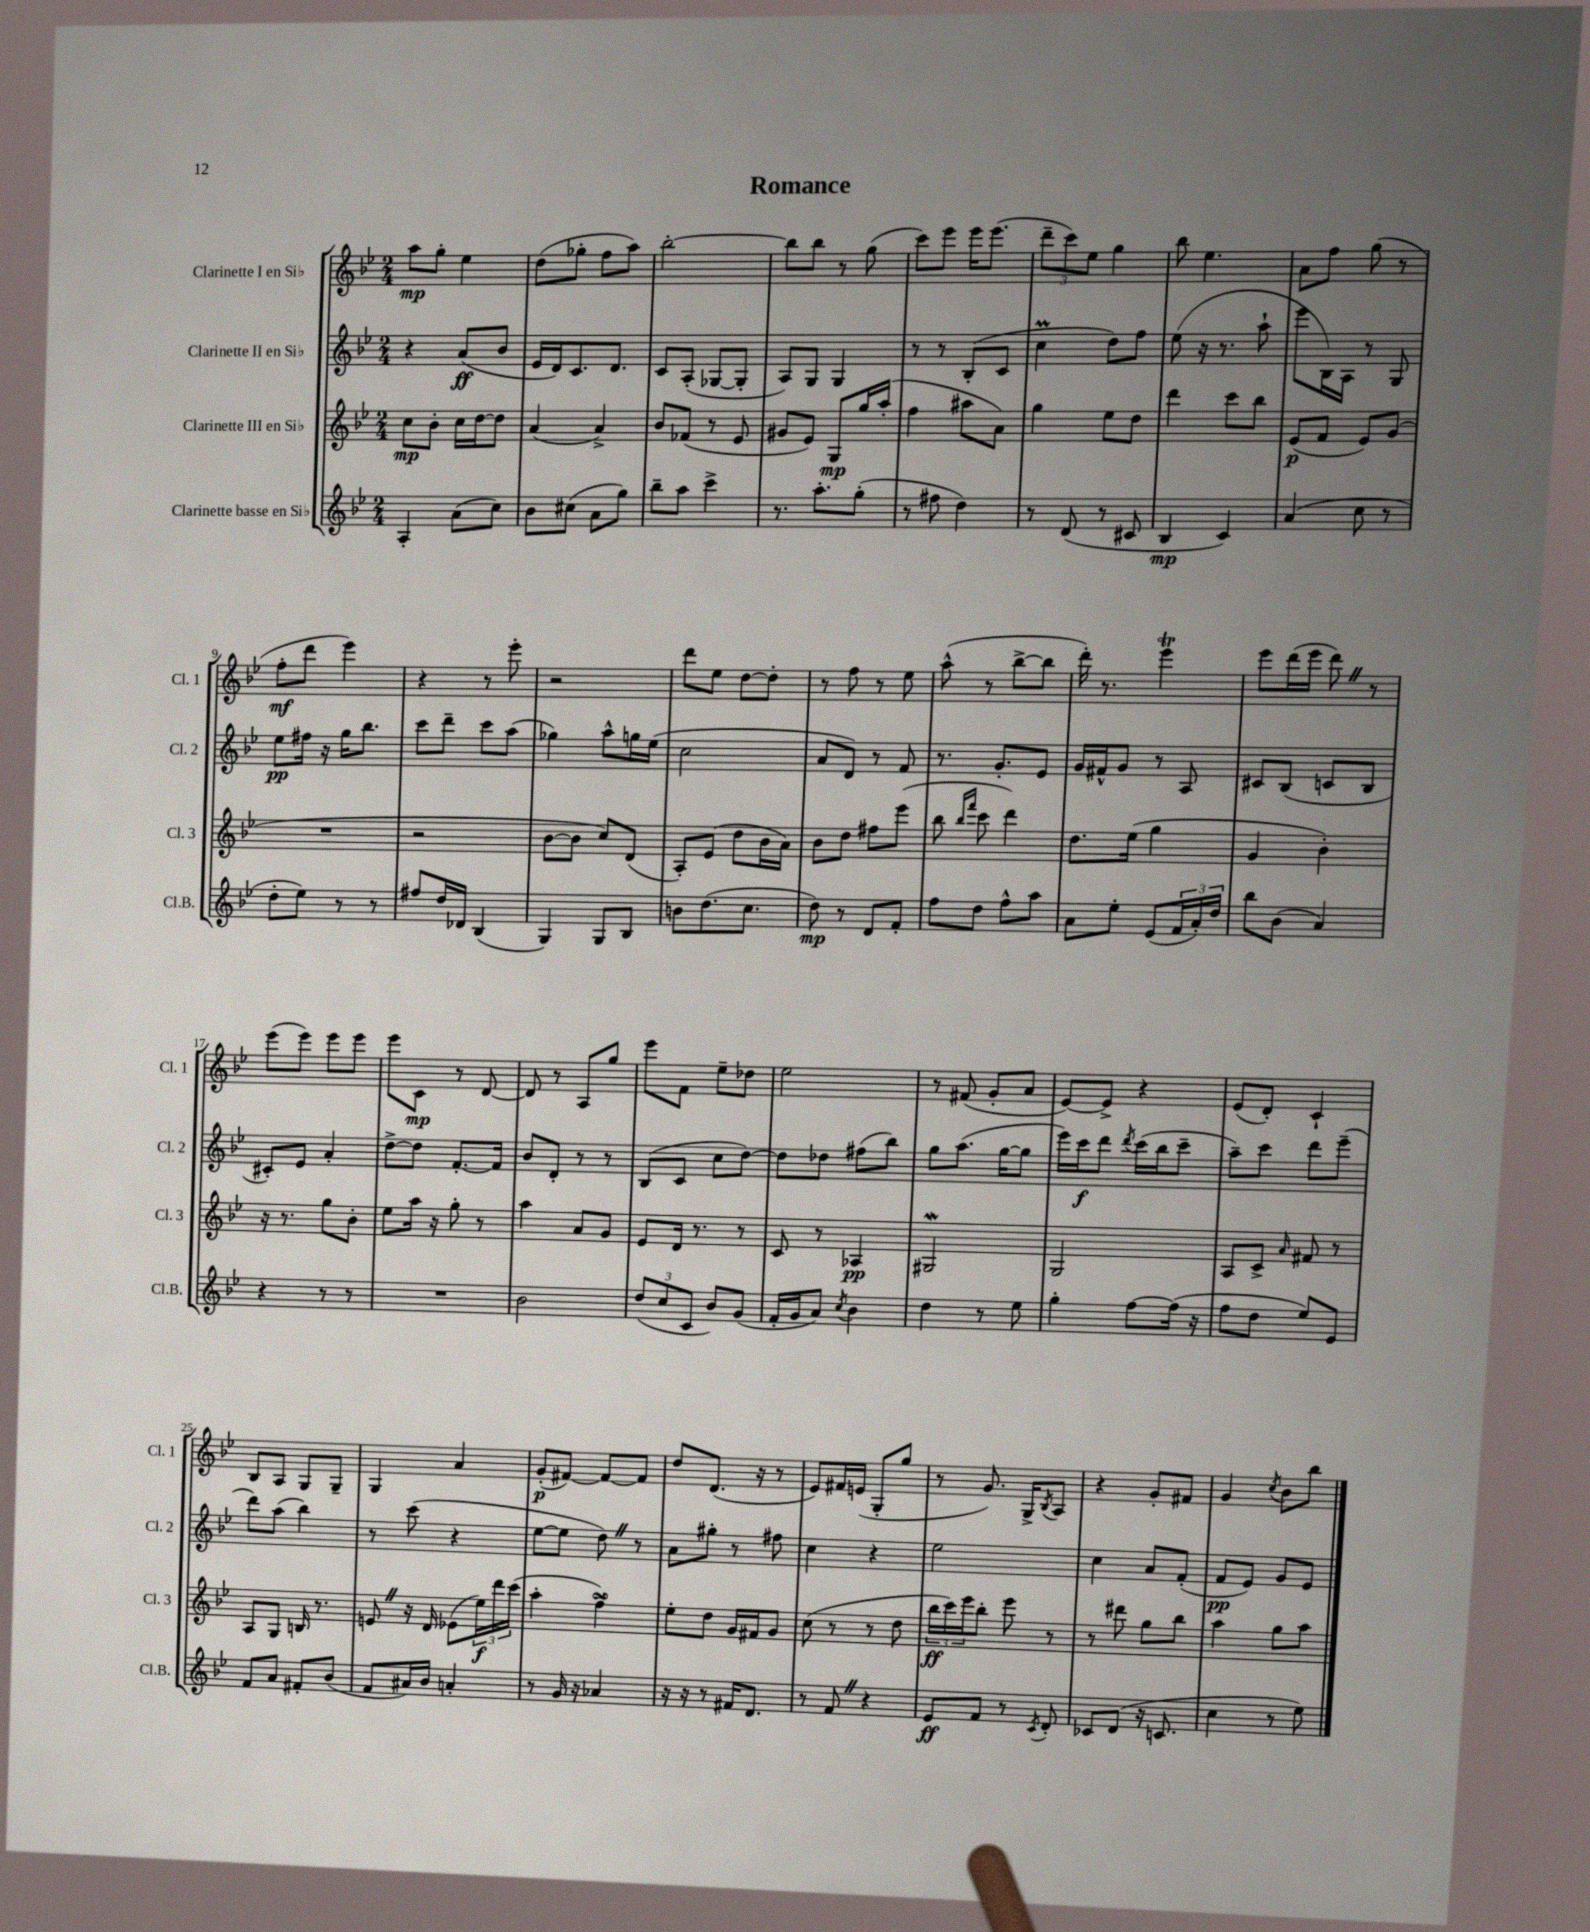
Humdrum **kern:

**kern	**dynam	**kern	**dynam	**kern	**dynam	**kern	**dynam
*part4	*part4	*part3	*part3	*part2	*part2	*part1	*part1
*staff4	*staff4	*staff3	*staff3	*staff2	*staff2	*staff1	*staff1
*I"Clarinette basse en Si♭	*	*I"Clarinette III en Si♭	*	*I"Clarinette II en Si♭	*	*I"Clarinette I en Si♭	*
*I'Cl.B.	*	*I'Cl. 3	*	*I'Cl. 2	*	*I'Cl. 1	*
*clefG2	*	*clefG2	*	*clefG2	*	*clefG2	*
*k[b-e-]	*	*k[b-e-]	*	*k[b-e-]	*	*k[b-e-]	*
*M2/4	*	*M2/4	*	*M2/4	*	*M2/4	*
=1	=1	=1	=1	=1	=1	=1	=1
4A'/	.	8cc\L	mp	4r	.	8aa\L	mp
.	.	8b-'\J	.	.	.	8gg'\J	.
(8a\L	.	16cc\LL	.	(8a/L	ff	4ee-\	.
.	.	[16dd\J	.	.	.	.	.
8cc\J)	.	8dd\J]	.	8b-/J	.	.	.
=2	=2	=2	=2	=2	=2	=2	=2
8b-\L	.	(4a/	.	16e-/LL	.	(8dd\L	.
.	.	.	.	16d/J)	.	.	.
(8cc#X\J	.	.	.	8.c/	.	8gg-X'\J	.
8a\L	.	4a^/)	.	.	.	8ff\L	.
.	.	.	.	8.d/J	.	.	.
8gg\J)	.	.	.	.	.	8aa\J)	.
=3	=3	=3	=3	=3	=3	=3	=3
8bb-~\L	.	8b-/L	.	8c/L	.	[2bb-'\	.
8aa\J	.	(8f-X/J	.	(8A'/J	.	.	.
4ccc^\	.	8r	.	[8G-X/L	.	.	.
.	.	8e-/	.	8G-'/J]	.	.	.
=4	=4	=4	=4	=4	=4	=4	=4
8.r	.	8g#X/L	.	8A/L)	.	8bb-\L]	.
.	.	8e-/J)	.	8G/J	.	8bb-\J	.
8.aa'\L	.	.	.	.	.	.	.
.	.	8G/L	mp	4G/	.	8r	.
(8gg'\J	.	16gg/L	.	.	.	(8gg\	.
.	.	(16aa'/JJ	.	.	.	.	.
=5	=5	=5	=5	=5	=5	=5	=5
8r	.	4ff\	.	8r	.	8ccc\L)	.
8ff#X\	.	.	.	8r	.	8eee-\J	.
4dd\)	.	8aa#X\L	.	(8B-'/L	.	16eee-\KL	.
.	.	.	.	.	.	(8.eee-\J	.
.	.	8a\J)	.	8c/J	.	.	.
=6	=6	=6	=6	=6	=6	=6	=6
8r	.	4gg\	.	4ccM\	.	12ddd~\L	.
.	.	.	.	.	.	12ccc\)	.
(8d/	.	.	.	.	.	.	.
.	.	.	.	.	.	12ee-\J	.
8r	.	8ee-\L	.	8dd\L)	.	4gg\	.
8c#X/	.	8dd\J	.	8ff\J	.	.	.
=7	=7	=7	=7	=7	=7	=7	=7
4B-/	mp	4ddd\	.	(8ee-\	.	8bb-\	.
.	.	.	.	16r	.	4.ee-\	.
.	.	.	.	8.r	.	.	.
4c/)	.	8ccc\L	.	.	.	.	.
.	.	8bb-\J	.	8aa`\	.	.	.
=8	=8	=8	=8	=8	=8	=8	=8
(4a/	.	(8e-/L	p	8eee-\L	.	8a\L	.
.	.	8f/J	.	16B-\L)	.	8ff\J	.
.	.	.	.	16A\JJ	.	.	.
8cc\	.	8e-/L)	.	8r	.	(8gg\	.
8r	.	(8g/J	.	8G/	.	8r	.
!!LO:LB:g=z
=9	=9	=9	=9	=9	=9	=9	=9
8dd'\L	.	2r	.	8ee-\L	pp	8ff'\L	mf
8ee-\J)	.	.	.	16ff#X\Jk	.	8ddd\J	.
.	.	.	.	16r	.	.	.
8r	.	.	.	16gg\KL	.	4eee-\)	.
.	.	.	.	8.bb-\J	.	.	.
8r	.	.	.	.	.	.	.
=10	=10	=10	=10	=10	=10	=10	=10
8ff#X/L	.	2r	.	8ccc\L	.	4r	.
16dd/L	.	.	.	8ddd~\J	.	.	.
16d-X/JJ	.	.	.	.	.	.	.
(4B-/	.	.	.	8ccc\L	.	8r	.
.	.	.	.	(8aa\J	.	8eee-'\	.
=11	=11	=11	=11	=11	=11	=11	=11
4G/)	.	[8b-\L	.	4gg-X\)	.	2r	.
.	.	8b-\J]	.	.	.	.	.
8G/L	.	8cc/L)	.	8aa^^\L	.	.	.
8B-/J	.	(8d/J	.	16ggn\L	.	.	.
.	.	.	.	(16ee-\JJ	.	.	.
=12	=12	=12	=12	=12	=12	=12	=12
8bn\L	.	8A'/L)	.	2cc\	.	8ddd\L	.
(8.dd\	.	(8e-/J	.	.	.	8ee-\J	.
.	.	8dd\L	.	.	.	[8dd\L	.
8.cc\J	.	.	.	.	.	.	.
.	.	16b-\L	.	.	.	8dd'\J]	.
.	.	16a\JJ)	.	.	.	.	.
=13	=13	=13	=13	=13	=13	=13	=13
8dd\)	mp	8b-\L	.	8a/L	.	8r	.
8r	.	8dd\J	.	8d/J)	.	8ff\	.
8d/L	.	8ff#X\L	.	8r	.	8r	.
8f'/J	.	(8eee-\J	.	8f/	.	8ee-\	.
=14	=14	=14	=14	=14	=14	=14	=14
8ff\L	.	8bb-\	.	8.r	.	(8aa^^\	.
.	.	16qqbb-/LL	.	.	.	.	.
.	.	16qqfff/JJ	.	.	.	.	.
8dd\J	.	8ccc\	.	.	.	8r	.
.	.	.	.	8.g'/L	.	.	.
8ff^^\L	.	4ddd\)	.	.	.	[8bb-^\L	.
8aa\J	.	.	.	8e-/J	.	8bb-\J]	.
=15	=15	=15	=15	=15	=15	=15	=15
8a\L	.	8.dd\L	.	16g/LL	.	16ddd'\)	.
.	.	.	.	16f#X^^/J	.	8.r	.
8ee-'\J	.	.	.	8g/J	.	.	.
.	.	(16ee-\Jk	.	.	.	.	.
(8e-/L	.	4gg\	.	8r	.	4eee-T\	.
24f/L	.	.	.	8A/	.	.	.
24a'/)	.	.	.	.	.	.	.
24dd/JJ	.	.	.	.	.	.	.
=16	=16	=16	=16	=16	=16	=16	=16
8bb-\L	.	4g/	.	8c#X/L	.	8eee-\L	.
(8b-\J	.	.	.	(8B-/J	.	(16ddd\L	.
.	.	.	.	.	.	16eee-\JJ	.
4a/)	.	4b-'\)	.	8cn/L	.	8dddZ\)	.
.	.	.	.	8B-/J	.	8r	.
!!LO:LB:g=z
=17	=17	=17	=17	=17	=17	=17	=17
4r	.	16r	.	8c#X'/L)	.	(8eee-\L	.
.	.	8.r	.	.	.	.	.
.	.	.	.	8e-/J	.	8eee-\J)	.
8r	.	8gg\L	.	4a'/	.	8eee-\L	.
8r	.	8b-'\J	.	.	.	8eee-\J	.
=18	=18	=18	=18	=18	=18	=18	=18
2r	.	8ee-\L	.	[8dd^\L	.	8eee-\L	.
.	.	16aa\Jk	.	8dd\J]	.	8c\J	mp
.	.	16r	.	.	.	.	.
.	.	8gg'\	.	[8.f'/L	.	8r	.
.	.	8r	.	.	.	[8d/	.
.	.	.	.	16f/Jk]	.	.	.
=19	=19	=19	=19	=19	=19	=19	=19
2b-\	.	4aa\	.	8b-/L	.	8d/]	.
.	.	.	.	8d'/J	.	8r	.
.	.	8a/L	.	8r	.	8A/L	.
.	.	8g/J	.	8r	.	8gg/J	.
=20	=20	=20	=20	=20	=20	=20	=20
(12dd/L	.	8e-/L	.	(8B-/L	.	8eee-\L	.
12cc/	.	.	.	.	.	.	.
.	.	16d/Jk	.	8c/J	.	8f\J	.
12c/J	.	.	.	.	.	.	.
.	.	8.r	.	.	.	.	.
8b-/L)	.	.	.	8cc\L	.	8ee-~\L	.
(8g/J	.	8r	.	[8dd\J)	.	8dd-X\J	.
=21	=21	=21	=21	=21	=21	=21	=21
16f'/LL	.	8c/	.	8dd\L]	.	2ee-\	.
16g/J	.	.	.	.	.	.	.
8a/J)	.	8r	.	8dd-X\J	.	.	.
8qcc/	.	.	.	.	.	.	.
4b-\	.	4A-X/	pp	(8ff#X\L	.	.	.
.	.	.	.	8bb-\J)	.	.	.
=22	=22	=22	=22	=22	=22	=22	=22
4dd\	.	2G#XW/	.	8gg\L	.	8r	.
.	.	.	.	(8.aa\J	.	(8f#X/	.
8r	.	.	.	.	.	8g'/L	.
.	.	.	.	[16gg\KL	.	.	.
8ee-\	.	.	.	8gg\J]	.	8a/J	.
=23	=23	=23	=23	=23	=23	=23	=23
4gg'\	.	2G/	.	16eee-\LL)	.	[8e-/L)	.
.	.	.	.	16ccc\J	f	.	.
.	.	.	.	8ddd\J	.	8e-^/J]	.
.	.	.	.	8qddd/	.	.	.
[8ff\L	.	.	.	(16ccc\LL	.	4r	.
.	.	.	.	16bb-\J	.	.	.
(16ff\Jk]	.	.	.	8ccc~\J	.	.	.
16r	.	.	.	.	.	.	.
=24	=24	=24	=24	=24	=24	=24	=24
8ff\L	.	8A/L	.	8aa~\L)	.	(8e-/L	.
8dd\J	.	8c^/J	.	8ccc\J	.	8d'/J)	.
.	.	16qqa/	.	.	.	.	.
8ee-/L)	.	8f#X/	.	8ddd\L	.	4c`/	.
8e-/J	.	8r	.	(8eee-~\J	.	.	.
!!LO:LB:g=z
=25	=25	=25	=25	=25	=25	=25	=25
8f/L	.	8A/L	.	8ddd\L)	.	8B-/L	.
8a/J	.	8G/J	.	(8aa\J	.	8A/J	.
8f#X'/L	.	16Bn/	.	4bb-\)	.	8G/L	.
.	.	8.r	.	.	.	.	.
(8b-/J	.	.	.	.	.	8G~/J	.
=26	=26	=26	=26	=26	=26	=26	=26
8f/L	.	8enZ/	.	8r	.	4G/	.
16a#X/L)	.	16r	.	(8ccc\	.	.	.
16b-/JJ	.	16d/	.	.	.	.	.
4an'/	.	(8e-X\L	.	4r	.	4a/	.
.	.	24ee-\L)	f	.	.	.	.
.	.	24ddd\	.	.	.	.	.
.	.	(24ccc\JJ	.	.	.	.	.
=27	=27	=27	=27	=27	=27	=27	=27
8r	.	4aa'\	.	[8ee-\L	.	(8g'/L	p
16g/	.	.	.	8ee-\J]	.	[8f#X/J)	.
16r	.	.	.	.	.	.	.
4a-X/	.	4ffsSSS^\)	.	8ddZ\)	.	8f#/L_	.
.	.	.	.	8r	.	8f#/J]	.
=28	=28	=28	=28	=28	=28	=28	=28
16r	.	8ee-'\L	.	8a\L	.	8dd/L	.
16r	.	.	.	.	.	.	.
8r	.	8dd\J	.	8gg#X'\J	.	(8.d/J	.
16f#X/KL	.	16g/LL	.	8r	.	.	.
8.d/J	.	16f#X/J	.	.	.	16r	.
.	.	8g/J	.	8ff#X\	.	8r	.
=29	=29	=29	=29	=29	=29	=29	=29
8r	.	(8cc\	.	4cc\	.	8e-/L)	.
8fZ/	.	8r	.	.	.	16f#X/L	.
.	.	.	.	.	.	(16en/JJ	.
4r	.	8r	.	4r	.	8G'/L	.
.	.	8dd\	.	.	.	8gg/J	.
=30	=30	=30	=30	=30	=30	=30	=30
8e-/L	ff	24bb-\LL	ff	2ee-\	.	8r	.
.	.	24ccc\)	.	.	.	.	.
.	.	24eee-\J	.	.	.	.	.
8f/J	.	8bb-'\J	.	.	.	8.g/)	.
8r	.	8eee-\	.	.	.	.	.
.	.	.	.	.	.	16G^/KL	.
8qc/	.	.	.	.	.	8qB-/	.
8d'/	.	8r	.	.	.	8A/J	.
=31	=31	=31	=31	=31	=31	=31	=31
8c-X/L	.	8r	.	4cc\	.	4r	.
(8d/J	.	8ddd#X\	.	.	.	.	.
16r	.	8gg\L	.	8a/L	.	8g'/L	.
8.cn/	.	.	.	.	.	.	.
.	.	8bb-\J	.	(8f'/J	.	8f#X/J	.
=32	=32	=32	=32	=32	=32	=32	=32
4cc\	.	4aa\	.	8f/L	pp	4g/	.
.	.	.	.	8e-/J)	.	.	.
.	.	.	.	.	.	8qcc/	.
8r	.	8gg\L	.	8g/L	.	8b-\L	.
8ee-\)	.	8aa\J	.	8e-/J	.	8bb-\J	.
==	==	==	==	==	==	==	==
*-	*-	*-	*-	*-	*-	*-	*-
